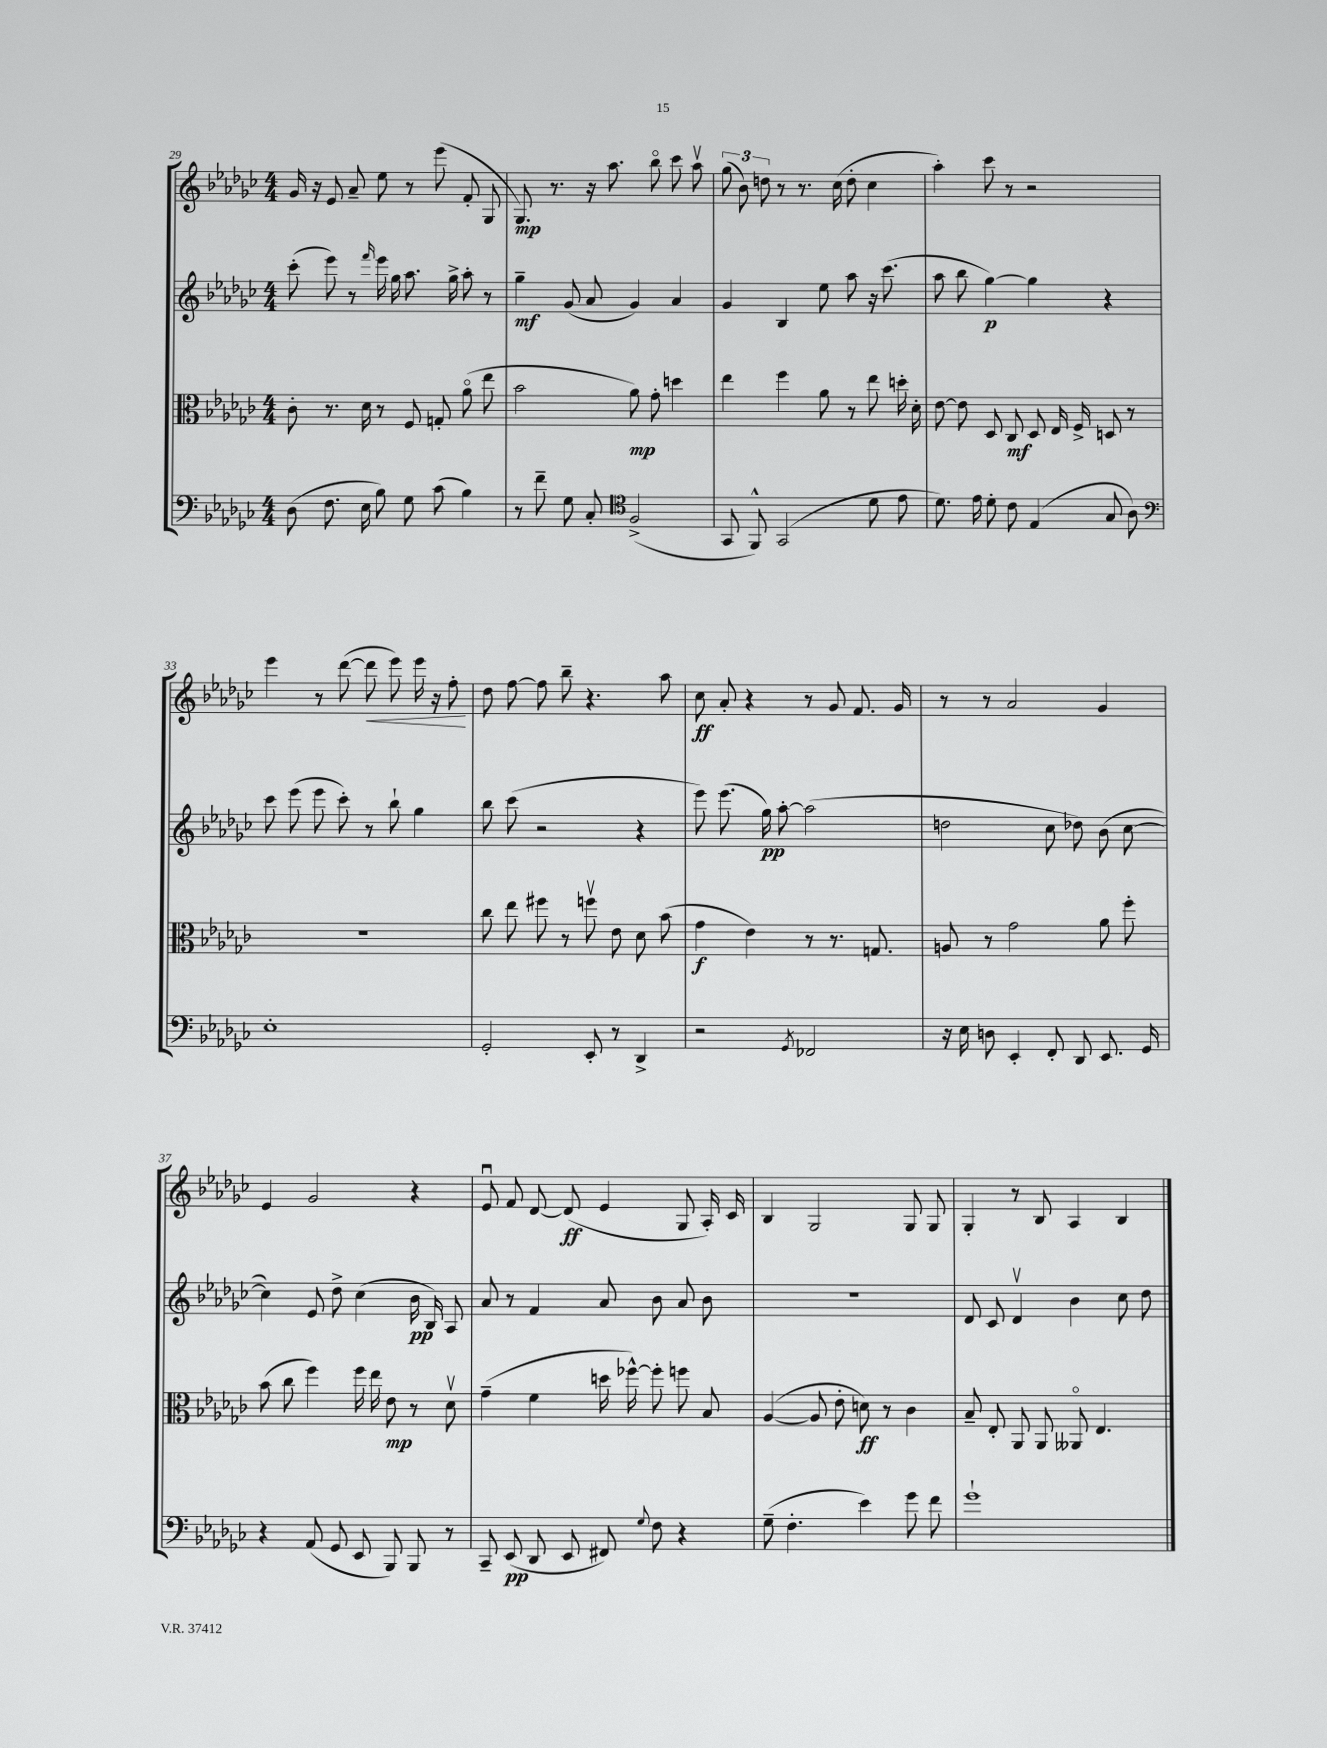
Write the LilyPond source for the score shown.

<<
\new StaffGroup <<
\new Staff = "s0" {
    \clef treble \key ges \major \numericTimeSignature \time 4/4
    \autoBeamOff ges'16 r16 ees'8 aes'8-- ees''8 r8 ees'''8( f'8-. ges8 |
    ges8.\mp) r8. r16 aes''8. bes''8\flageolet ces'''8 aes''8\upbow |
    \tuplet 3/2 { ges''8( bes'8) d''8 } r8 r8. ces''16( d''8-. ces''4 |
    aes''4-.) ces'''8 r8 r2 |
    ees'''4 r8 des'''8~( des'''8\< ees'''8) ees'''16 r16 f''8-.\! |
    des''8 f''8~ f''8 bes''8-- r4. aes''8 |
    ces''8\ff aes'8-. r4 r8 ges'8 f'8. ges'16 |
    r8 r8 aes'2 ges'4 |
    ees'4 ges'2 r4 |
    ees'8\downbow f'8 des'8~ des'8\ff( ees'4 ges8 aes16-.) ces'16 |
    bes4 ges2 ges8 ges8 |
    ges4-. r8 bes8 aes4 bes4 \bar "|." |
}
\new Staff = "s1" {
    \clef treble \key ges \major \numericTimeSignature \time 4/4
    \autoBeamOff ces'''8-.( ees'''8) r8 \grace { f'''16 } ees'''16 ges''16 aes''8. ges''16-> aes''8-. r8 |
    ges''4--\mf ges'8( aes'8 ges'4) aes'4 |
    ges'4 bes4 ees''8 aes''8 r16 ces'''8.( |
    aes''8 bes''8 ges''4~\p) ges''4 r4 |
    ces'''8 ees'''8( ees'''8 ces'''8-.) r8 bes''8-! ges''4 |
    bes''8 ces'''8( r2 r4 |
    ees'''8) ees'''8.( ges''16\pp) aes''8~-. aes''2( |
    d''2 ces''8 des''8) bes'8( ces''8~ |
    ces''4) ees'8 des''8-> ces''4( bes'16\pp bes16) aes8 |
    aes'8 r8 f'4 aes'8 bes'8 aes'8 bes'8 |
    R1 |
    des'8 ces'8 des'4\upbow bes'4 ces''8 des''8 \bar "|." |
}
\new Staff = "s2" {
    \clef alto \key ges \major \numericTimeSignature \time 4/4
    \autoBeamOff ces'8-. r8. des'16 r8 f8 g8-. aes'8\flageolet( ees''8 |
    bes'2 aes'8\mp) ges'8-. d''4 |
    ees''4 f''4 aes'8 r8 ees''8 d''16-. des'16-. |
    ees'8~ ees'8 des8 ces8\mf des8 ees16 f16-> d8 r8 |
    R1 |
    ces''8 ees''8 fis''8 r8 f''8\upbow ees'8 des'8 bes'8( |
    ges'4\f ees'4) r8 r8. g8. |
    a8 r8 ges'2 aes'8 f''8-. |
    bes'8( ces''8 f''4) f''16 ees''16 ees'8\mp r8 des'8\upbow |
    ges'4--( f'4 d''16 fes''16~-^) fes''8-. f''8 bes8 |
    aes4~( aes8 ees'8-. d'8\ff) r8 ces'4 |
    bes8-- ees8-. aes,8 aes,8 aeses,8\flageolet ees4. \bar "|." |
}
\new Staff = "s3" {
    \clef bass \key ges \major \numericTimeSignature \time 4/4
    \autoBeamOff des8( f8. ees16 bes8) ges8 ces'8( bes4) |
    r8 f'8-- ges8 ces8-. \clef tenor f2->( |
    ges,8 f,8-^) ges,2( des'8 ees'8 |
    des'8.) ees'16 des'8-. ces'8 ees4( ges8 aes8) |
    \clef bass ees1-. |
    ges,2-. ees,8-. r8 des,4-> |
    r2 \acciaccatura { ges,8 } fes,2 |
    r16 ees16 d8 ees,4-. f,8-. des,8 ees,8. ges,16 |
    r4 aes,8( ges,8 ees,8 bes,,8) bes,,8 r8 |
    ces,8-- ees,8\pp( des,8 ees,8 fis,8) \appoggiatura { ges8 } f8 r4 |
    ges8--( f4.-. ees'4) ges'8 f'8 |
    ges'1-! \bar "|." |
}
>>
>>
\layout { \context { \Score currentBarNumber = #29 } }
